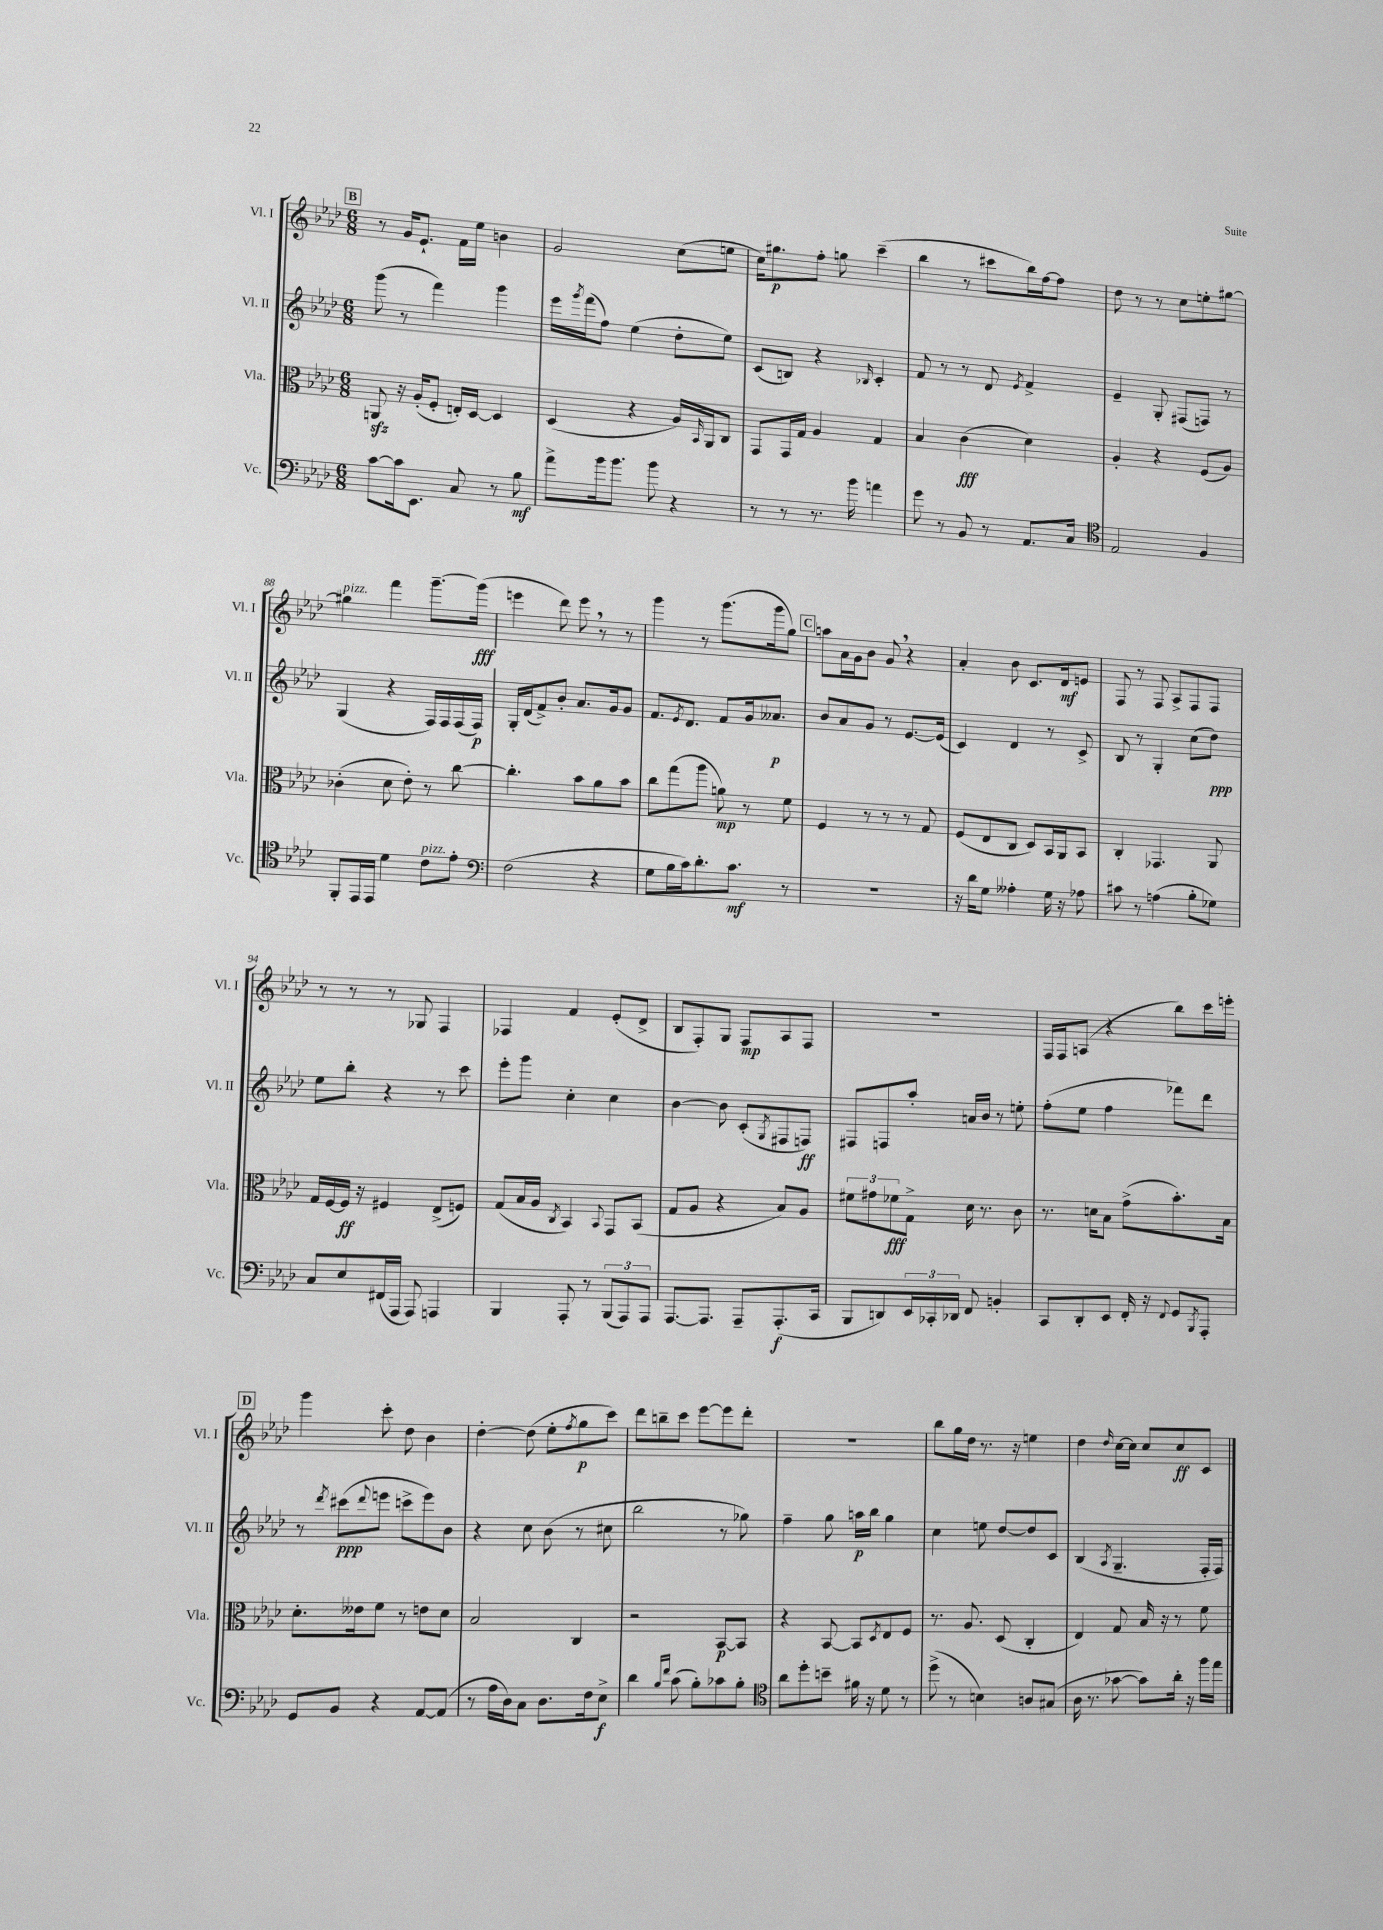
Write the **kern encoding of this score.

**kern	**dynam	**kern	**dynam	**kern	**dynam	**kern	**dynam
*part4	*part4	*part3	*part3	*part2	*part2	*part1	*part1
*staff4	*staff4	*staff3	*staff3	*staff2	*staff2	*staff1	*staff1
*I"Vc.	*	*I"Vla.	*	*I"Vl. II	*	*I"Vl. I	*
*I'Vc.	*	*I'Vla.	*	*I'Vl. II	*	*I'Vl. I	*
*clefF4	*	*clefC3	*	*clefG2	*	*clefG2	*
*k[b-e-a-d-]	*	*k[b-e-a-d-]	*	*k[b-e-a-d-]	*	*k[b-e-a-d-]	*
*M6/8	*	*M6/8	*	*M6/8	*	*M6/8	*
!!LO:REH:place=s1:t=B
=83	=83	=83	=83	=83	=83	=83	=83
[8c\L	.	8AAnzz/	.	(8ggg\	.	8r	.
16c\k]	.	16r	.	8r	.	16g/KL	.
8.EE-\J	.	(16A-'/KL	.	.	.	8.e-`/J	.
.	.	8F'/J	.	4fff\)	.	.	.
8C/	.	16En'/LL)	.	.	.	16f\LL	.
.	.	[16D-/JJ	.	.	.	16ee-\JJ	.
8r	.	4D-/]	.	4ggg\	.	4bn\	.
8B-\	mf	.	.	.	.	.	.
=84	=84	=84	=84	=84	=84	=84	=84
8a-^\L	.	(4D-/	.	16eee-\LL	.	2g/	.
.	.	.	.	8qggg/	.	.	.
.	.	.	.	(16fff\J	.	.	.
16b-\k	.	.	.	8ff\J)	.	.	.
8.b-\J	.	.	.	.	.	.	.
.	.	4r	.	(4ee-\	.	.	.
8b-\	.	.	.	.	.	.	.
4r	.	16A-/LL)	.	8dd-'\L	.	(8cc\L	.
.	.	16qqBB-/	.	.	.	.	.
.	.	16AA-/J	.	.	.	.	.
.	.	8C/J	.	8ee-\J)	.	8een\J	.
=85	=85	=85	=85	=85	=85	=85	=85
8r	.	8GG/L	.	(8c/L	.	16cc\KL)	.
.	.	.	.	.	.	8.gg#X\	p
8r	.	16GG/L	.	8Bn/J)	.	.	.
.	.	16G/JJ	.	.	.	.	.
8.r	.	4A-/	.	4r	.	8ff'\J	.
.	.	.	.	.	.	8ggn\	.
16b-\	.	.	.	.	.	.	.
.	.	.	.	16qqB-X/	.	.	.
4an\	.	4G/	.	4c'/	.	(4ccc~\	.
=86	=86	=86	=86	=86	=86	=86	=86
8g\	.	4B-/	.	8f/	.	4bb-\	.
8r	.	.	.	8r	.	.	.
8BB-/	.	(4c\	fff	8r	.	8r	.
8r	.	.	.	8d-/	.	8ccc#X\L	.
.	.	.	.	8qe-/	.	.	.
8.AA-/L	.	4d-\)	.	4f^/	.	16bb-\L)	.
.	.	.	.	.	.	[16ff\J	.
.	.	.	.	.	.	8ff\J]	.
16C/Jk	.	.	.	.	.	.	.
=87	=87	=87	=87	=87	=87	=87	=87
*clefC4	*	*	*	*	*	*	*
2E-/	.	4A-'/	.	4e-~/	.	8dd-\	.
.	.	.	.	.	.	8r	.
.	.	4r	.	8G'/	.	8r	.
.	.	.	.	(8F#X/L	.	8cc\L	.
4F/	.	(8F/L	.	8Fn/J)	.	8een'\	.
.	.	8A-/J)	.	8r	.	[8gg#X\J	.
!!LO:LB:g=z
=88	=88	=88	=88	=88	=88	=88	=88
!	!	!	!	!	!	!LO:TX:a:i:t=pizz.	!
8FF'/L	.	(4c-X'\	.	(4G/	.	4gg#X\]	.
16EE-/L	.	.	.	.	.	.	.
16EE-/JJ	.	.	.	.	.	.	.
4d-\	.	8d-\	.	4r	.	4fff\	.
.	.	8e-'\)	.	.	.	.	.
!LO:TX:a:i:t=pizz.	!	!	!	!	!	!	!
8c\L	.	8r	.	16F/LL)	.	[8.ggg~\L	.
.	.	.	.	16F/	.	.	.
8e-'\J	.	[8cc\	.	(16F/	.	.	.
.	.	.	.	16F/JJ)	p	(16ggg\Jk]	fff
=89	=89	=89	=89	=89	=89	=89	=89
*clefF4	*	*	*	*	*	*	*
(2F\	.	4.cc'\]	.	16G'/LL	.	4eeen\	.
.	.	.	.	(16d-/J	.	.	.
.	.	.	.	8f^/)	.	.	.
.	.	.	.	8b-'/J	.	8ddd-\)	.
.	.	8b-\L	.	8.a-/L	.	8eee,\	.
4r	.	8a-\	.	.	.	8r	.
.	.	.	.	16g/k	.	.	.
.	.	8b-\J	.	8g/J	.	8r	.
=90	=90	=90	=90	=90	=90	=90	=90
8G\L	.	8cc\L	.	8.f/L	.	4ggg\	.
16B-\L	.	(8gg\	.	.	.	.	.
.	.	.	.	8qe-/	.	.	.
16c\J)	.	.	.	8.d-/J	.	.	.
8.d-'\	.	8aa-\J	.	.	.	8r	.
.	.	8an\)	mp	8f/L	.	(8.ggg\L	.
8.c\J	mf	.	.	.	.	.	.
.	.	8r	.	16g/k	.	.	.
.	.	.	.	8.a--X/J	p	16ggg\k	.
8r	.	8f\	.	.	.	8gg\J)	.
!!LO:REH:place=s1:t=C
=91	=91	=91	=91	=91	=91	=91	=91
2.r	.	4F/	.	8b-/L	.	8aan\L	.
.	.	.	.	8a-/	.	16a-\L	.
.	.	.	.	.	.	16g\J	.
.	.	8r	.	8g/J	.	8b-\J	.
.	.	8r	.	8r	.	8g,/	.
.	.	8r	.	[8.e-/L	.	4r	.
.	.	8G/	.	.	.	.	.
.	.	.	.	(16e-/Jk]	.	.	.
=92	=92	=92	=92	=92	=92	=92	=92
16r	.	(8F/L	.	4c/)	.	4a-'/	.
16d-\KL	.	.	.	.	.	.	.
8G\J	.	8E-/	.	.	.	.	.
4A--X'\	.	8C/J	.	4d-/	.	8b-\	.
.	.	8D-/L)	.	.	.	8.c/L	.
16G\	.	16BB-/L	.	8r	.	.	.
16r	.	16AA-/J	.	.	.	16d-/k	mf
8A-X\	.	8BB-/J	.	8c^/	.	8en/J	.
=93	=93	=93	=93	=93	=93	=93	=93
8c#X\	.	4C'/	.	8B-/	.	8F/	.
8r	.	.	.	8r	.	8r	.
(4An\	.	4.GG-X/	.	4G'/	.	8F/	.
.	.	.	.	.	.	8A-^/L	.
8B-'\L	.	.	.	(8cc\L	.	8F/	.
8G-X\J)	.	8AA-/	.	8dd-\J)	ppp	8F/J	.
!!LO:LB:g=z
=94	=94	=94	=94	=94	=94	=94	=94
8C/L	.	16G/LL	.	8ee-\L	.	8r	.
.	.	[16F/	.	.	.	.	.
8E-/	.	16F/JJ]	ff	8bb-'\J	.	8r	.
.	.	16r	.	.	.	.	.
(16FF#X/L	.	4F#X/	.	4r	.	8r	.
16AAA-/JJ	.	.	.	.	.	.	.
8AAA-/)	.	.	.	.	.	8G-X/	.
4AAAn/	.	(8E-^/L	.	8r	.	4F/	.
.	.	8Fn/J)	.	8ccc\	.	.	.
=95	=95	=95	=95	=95	=95	=95	=95
4BBB-/	.	(8G/L	.	8eee-'\L	.	4F-X/	.
.	.	16B-/L	.	8ggg\J	.	.	.
.	.	16A-/JJ	.	.	.	.	.
.	.	8qC/	.	.	.	.	.
8AAA-'/	.	4BB-/)	.	4cc'\	.	4f/	.
8r	.	.	.	.	.	.	.
.	.	8qqBB-/	.	.	.	.	.
(12BBB-/L	.	8GG/L	.	4cc\	.	(8e-'/L	.
12AAA-/)	.	.	.	.	.	.	.
.	.	(8BB-/J	.	.	.	8d-^/J	.
12AAA-/J	.	.	.	.	.	.	.
=96	=96	=96	=96	=96	=96	=96	=96
[8.AAA-/L	.	8G/L	.	[4b-\	.	8B-/L	.
.	.	8A-/J	.	.	.	8F'/)	.
8.AAA-/J]	.	.	.	.	.	.	.
.	.	4r	.	8b-\]	.	8G/J	.
8AAA-~/L	.	.	.	(8c'/L	.	8F/L	mp
.	.	.	.	8qG/	.	.	.
(8.AAA-'/	f	8B-/L)	.	8F#X/	.	8A-/	.
.	.	8A-/J	.	8Fn/J)	ff	8F/J	.
16CC/Jk	.	.	.	.	.	.	.
=97	=97	=97	=97	=97	=97	=97	=97
8BBB-/L	.	12f#X\L	.	8F#X/L	.	2.r	.
.	.	12g#X\	.	.	.	.	.
8DDn/)	.	.	.	8Fn/	.	.	.
.	.	12f-X\	fff	.	.	.	.
24EE-/L	.	8G^\J	.	8aa-'/J	.	.	.
24CC-X'/	.	.	.	.	.	.	.
24DD-X/JJ	.	.	.	.	.	.	.
8FF/	.	16d-\	.	16an/LL	.	.	.
.	.	8.r	.	16b-/JJ	.	.	.
4BBn'/	.	.	.	8r	.	.	.
.	.	8c\	.	8een'\	.	.	.
=98	=98	=98	=98	=98	=98	=98	=98
8CC/L	.	8.r	.	(8ff'\L	.	16F/LL	.
.	.	.	.	.	.	16F/J	.
8DD-'/	.	.	.	8ee-\J	.	(8An/J	.
.	.	16dn\KL	.	.	.	.	.
8EE-/J	.	8B-\J	.	4ff\	.	4r	.
16FF'/	.	(8g^\L	.	.	.	.	.
16r	.	.	.	.	.	.	.
8qqFF/	.	.	.	.	.	.	.
8GG/L	.	8.b-'\)	.	8fff-X\L)	.	8bb-\L)	.
8qBBB-/	.	.	.	.	.	.	.
8AAA-'/J	.	.	.	8ddd-\J	.	16ccc\L	.
.	.	16B-\Jk	.	.	.	16eeen'\JJ	.
!!LO:LB:g=z
!!LO:REH:place=s1:t=D
=99	=99	=99	=99	=99	=99	=99	=99
8GG/L	.	8.d-'\L	.	8r	.	4ggg\	.
.	.	.	.	8qddd-/	.	.	.
8BB-/J	.	.	.	(8ccc#X\L	ppp	.	.
.	.	16e--X\k	.	.	.	.	.
.	.	.	.	8qqddd-/	.	.	.
4r	.	8f\J	.	8eeen\J	.	8ccc'\	.
.	.	8r	.	8cccn^\L	.	8dd-\	.
[8AA-/L	.	8en\L	.	8eee\)	.	4b-\	.
(8AA-/J]	.	8d-\J	.	8b-\J	.	.	.
=100	=100	=100	=100	=100	=100	=100	=100
8r	.	2B-/	.	4r	.	[4dd-'\	.
16A-\LL	.	.	.	.	.	.	.
16D-\J)	.	.	.	.	.	.	.
8C\J	.	.	.	8cc\	.	(8dd-\]	.
8.D-\L	.	.	.	(8b-\	.	8ee-'\L	.
.	.	.	.	.	.	8qff/	.
.	.	4C/	.	8r	.	8gg\	p
16F\k	.	.	.	.	.	.	.
8E-^\J	f	.	.	8cc#X\	.	8ccc\J)	.
=101	=101	=101	=101	=101	=101	=101	=101
4d-\	.	2r	.	2bb-\	.	8ddd-\L	.
.	.	.	.	.	.	8bbn~\	.
16qqB-/LL	.	.	.	.	.	.	.
16qqf/JJ	.	.	.	.	.	.	.
(8c\	.	.	.	.	.	8ccc\J	.
8B-'\L)	.	.	.	.	.	[8eee-\L	.
8c-X\	.	[8BB-/L	p	8r	.	8eee-\]	.
8B-'\J	.	8BB-/J]	.	8gg-X\)	.	8ddd-'\J	.
=102	=102	=102	=102	=102	=102	=102	=102
*clefC4	*	*	*	*	*	*	*
8a-\L	.	4r	.	4ff~\	.	2.r	.
8dd-'\	.	.	.	.	.	.	.
8bn~\J	.	[8BB-/	.	8gg\	.	.	.
16f#X\	.	8BB-/L]	.	16aan\LL	p	.	.
16r	.	.	.	16bb-\JJ	.	.	.
.	.	8qD-/	.	.	.	.	.
8d-\	.	8E-/	.	4gg\	.	.	.
8r	.	8F/J	.	.	.	.	.
=103	=103	=103	=103	=103	=103	=103	=103
(8dd-^\	.	8.r	.	4cc\	.	8bb-\L	.
8r	.	.	.	.	.	16gg\L	.
.	.	8.A-/	.	.	.	16dd-\JJ	.
4Bn\)	.	.	.	8een\	.	8.r	.
.	.	(8D-/	.	[8dd-/L	.	.	.
.	.	.	.	.	.	16r	.
8An/L	.	4C'/	.	8dd-/]	.	4een\	.
(8G#X/J	.	.	.	8c/J	.	.	.
=104	=104	=104	=104	=104	=104	=104	=104
16A-\	.	4E-/)	.	(4B-/	.	4dd-\	.
8.r	.	.	.	.	.	.	.
.	.	.	.	8qA-/	.	16qqdd-/	.
[8g-X\	.	8G/	.	4.G~/	.	[16cc\LL	.
.	.	.	.	.	.	16cc\JJ]	.
8g-\L])	.	16B-/	.	.	.	8cc/L	.
.	.	16r	.	.	.	.	.
16a-'\Jk	.	8r	.	.	.	8cc/	ff
16r	.	.	.	.	.	.	.
16ff\LL	.	8f\	.	16F'/LL	.	8c/J	.
16ee-\JJ	.	.	.	16F/JJ)	.	.	.
==	==	==	==	==	==	==	==
*-	*-	*-	*-	*-	*-	*-	*-
